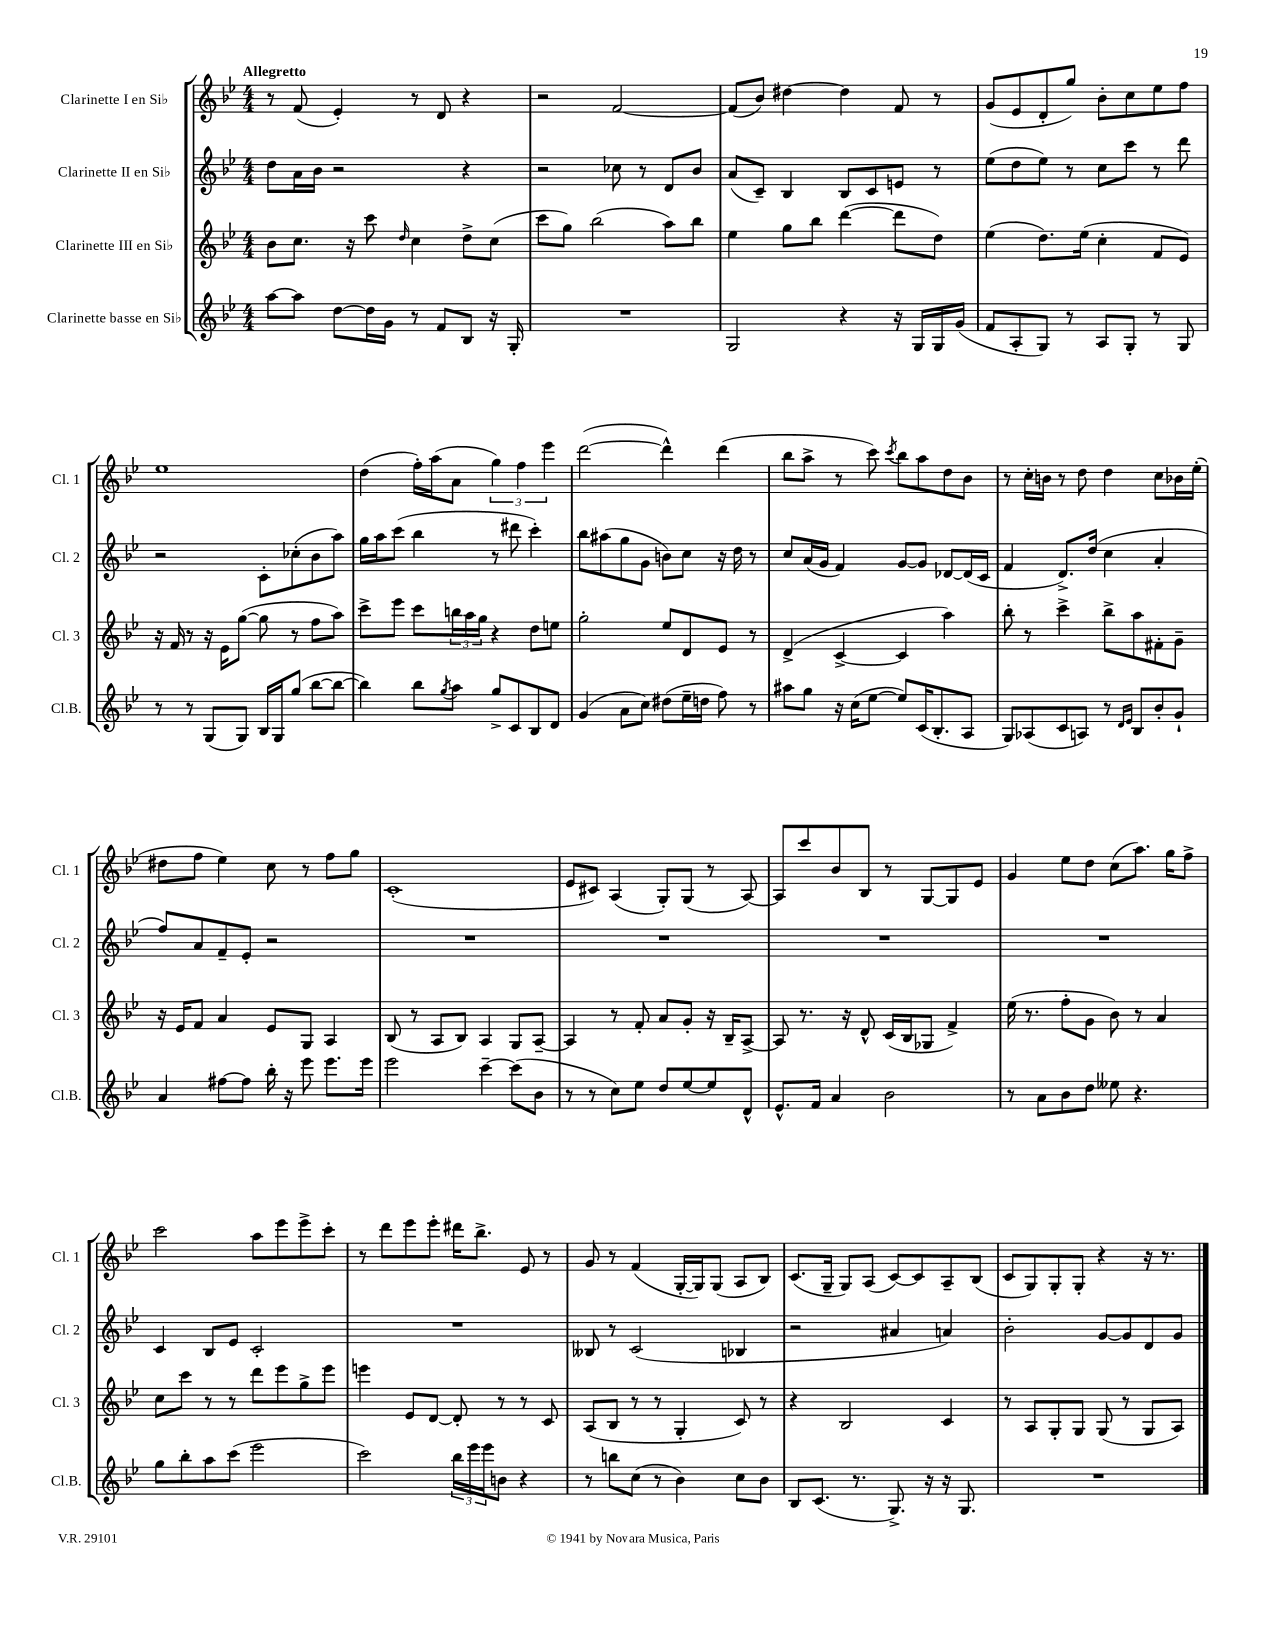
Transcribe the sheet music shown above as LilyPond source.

<<
\new StaffGroup <<
\new Staff = "s0" \with { instrumentName = "Clarinette I en Sib" shortInstrumentName = "Cl. 1" } {
    \clef treble \key bes \major \numericTimeSignature \time 4/4 \tempo "Allegretto"
    r8 f'8( ees'4-.) r8 d'8 r4 |
    r2 f'2~ |
    f'8( bes'8) dis''4~ dis''4 f'8 r8 |
    g'8( ees'8 d'8-. g''8) bes'8-. c''8 ees''8 f''8 |
    ees''1 |
    d''4( f''16-.) a''16( a'8 \tuplet 3/2 { g''4) f''4 ees'''4 } |
    d'''2~( d'''4-^) d'''4( |
    bes''8 a''8-> r8 c'''8) \acciaccatura { c'''8 } bes''8 a''8 d''8 bes'8 |
    r8 c''16-. b'16 r8 d''8 d''4 c''8 bes'16 ees''16-.( |
    dis''8 f''8 ees''4) c''8 r8 f''8 g''8 |
    c'1-.( |
    ees'8 cis'8) a4( g8-.) g8( r8 a8~) |
    a8 c'''8 bes'8 bes8 r8 g8~ g8 ees'8 |
    g'4 ees''8 d''8 c''8( a''8.) g''16 f''8-> |
    c'''2 a''8 ees'''8 ees'''8-> c'''8-. |
    r8 d'''8 ees'''8 ees'''8-. dis'''16 bes''8.-> ees'8 r8 |
    g'8 r8 f'4( g16~-. g16) g8( a8 bes8) |
    c'8.( g16-- g8) a8( c'8~) c'8 a8-- bes8( |
    c'8 g8) g8-. g8-. r4 r16 r8. \bar "|." |
}
\new Staff = "s1" \with { instrumentName = "Clarinette II en Sib" shortInstrumentName = "Cl. 2" } {
    \clef treble \key bes \major \numericTimeSignature \time 4/4
    d''8 a'16 bes'16 r2 r4 |
    r2 ces''8 r8 d'8 bes'8 |
    a'8( c'8--) bes4 bes8 c'8 e'8 r8 |
    ees''8( d''8 ees''8) r8 c''8 c'''8 r8 d'''8 |
    r2 c'8-. ces''8-.( bes'8 a''8) |
    g''16 a''16 c'''8( bes''4 r8 dis'''8 c'''4-.) |
    bes''8 ais''8( g''8 g'8 b'8) c''8 r16 d''16 r8 |
    c''8 a'16( g'16 f'4) g'8~ g'8 des'8~ des'16( c'16 |
    f'4 d'8.->) d''16( c''4 a'4-. |
    f''8) a'8 f'8-- ees'8-. r2 |
    R1 |
    R1 |
    R1 |
    R1 |
    c'4 bes8 ees'8 c'2-. |
    R1 |
    beses8 r8 c'2( bes4 |
    r2 ais'4 a'4) |
    bes'2-. g'8~ g'8 d'8 g'8 \bar "|." |
}
\new Staff = "s2" \with { instrumentName = "Clarinette III en Sib" shortInstrumentName = "Cl. 3" } {
    \clef treble \key bes \major \numericTimeSignature \time 4/4
    bes'8 c''8. r16 c'''8 \grace { d''16 } c''4 d''8-> c''8( |
    c'''8 g''8) bes''2( a''8) bes''8 |
    ees''4 g''8 bes''8 d'''4~( d'''8 d''8) |
    ees''4( d''8.) ees''16( c''4-. f'8 ees'8) |
    r16 f'16 r8 r16 ees'16 g''8~( g''8 r8 f''8 a''8) |
    c'''8-> ees'''8 c'''8 \tuplet 3/2 { b''16 a''16 g''16 } r4 d''8 e''8 |
    g''2-. ees''8 d'8 ees'8 r8 |
    d'4->( c'4~-> c'4 a''4) |
    bes''8-. r8 c'''4-> bes''8-> a''8 fis'8-. g'8-- |
    r16 ees'16 f'8 a'4 ees'8 g8 a4 |
    bes8( r8 a8 bes8) a4 g8 a8~-- |
    a4 r8 f'8-. a'8 g'8-. r16 bes16-- a8~-> |
    a8 r8. r16 d'8-^ c'16( bes16 ges8 f'4->) |
    ees''16( r8. f''8-. g'8 bes'8) r8 a'4 |
    c''8 c'''8 r8 r8 d'''8 ees'''8 g''8-> ees'''8 |
    e'''4 ees'8 d'8~ d'8-. r8 r8 c'8 |
    a8( bes8 r8 r8 g4-. c'8) r8 |
    r4 bes2 c'4 |
    r8 a8 g8-. g8 g8( r8 g8 a8) \bar "|." |
}
\new Staff = "s3" \with { instrumentName = "Clarinette basse en Sib" shortInstrumentName = "Cl.B." } {
    \clef treble \key bes \major \numericTimeSignature \time 4/4
    a''8~ a''8 d''8~ d''16 g'16 r8 f'8 bes8 r16 g16-. |
    R1 |
    g2 r4 r16 g16 g16 g'16( |
    f'8 a8-. g8) r8 a8 g8-. r8 g8 |
    r8 r8 g8( g8) bes16 g16 g''8( bes''8~ bes''8~ |
    bes''4) bes''8 \acciaccatura { g''8 } a''8 g''8-> c'8 bes8 d'8 |
    g'4( a'8 c''8) dis''8( ees''16-- d''16 f''8) r8 |
    ais''8 g''8 r16 c''16( ees''8~ ees''8) c'16( bes8.-. a8 |
    g8) aes8( c'8 a8) r8 \grace { d'16 ees'16 } bes8 bes'8-. g'8-! |
    a'4 fis''8~ fis''8 bes''16-. r16 ees'''8 ees'''8. ees'''16 |
    ees'''2 c'''4~-- c'''8( bes'8 |
    r8 r8 c''8) ees''8 d''8 ees''8~ ees''8 d'8-^ |
    ees'8.-^ f'16 a'4 bes'2 |
    r8 a'8 bes'8 d''8 eeses''8 r4. |
    g''8 bes''8-. a''8 c'''8( ees'''2 |
    c'''2) \tuplet 3/2 { bes''16 ees'''16 ees'''16 } b'8 r4 |
    r8 b''8 c''8( r8 bes'4) c''8 bes'8 |
    bes8 c'8.( r8. g8.->) r16 r16 g8. |
    R1 \bar "|." |
}
>>
>>
\layout { \context { \Score \remove "Bar_number_engraver" } }
